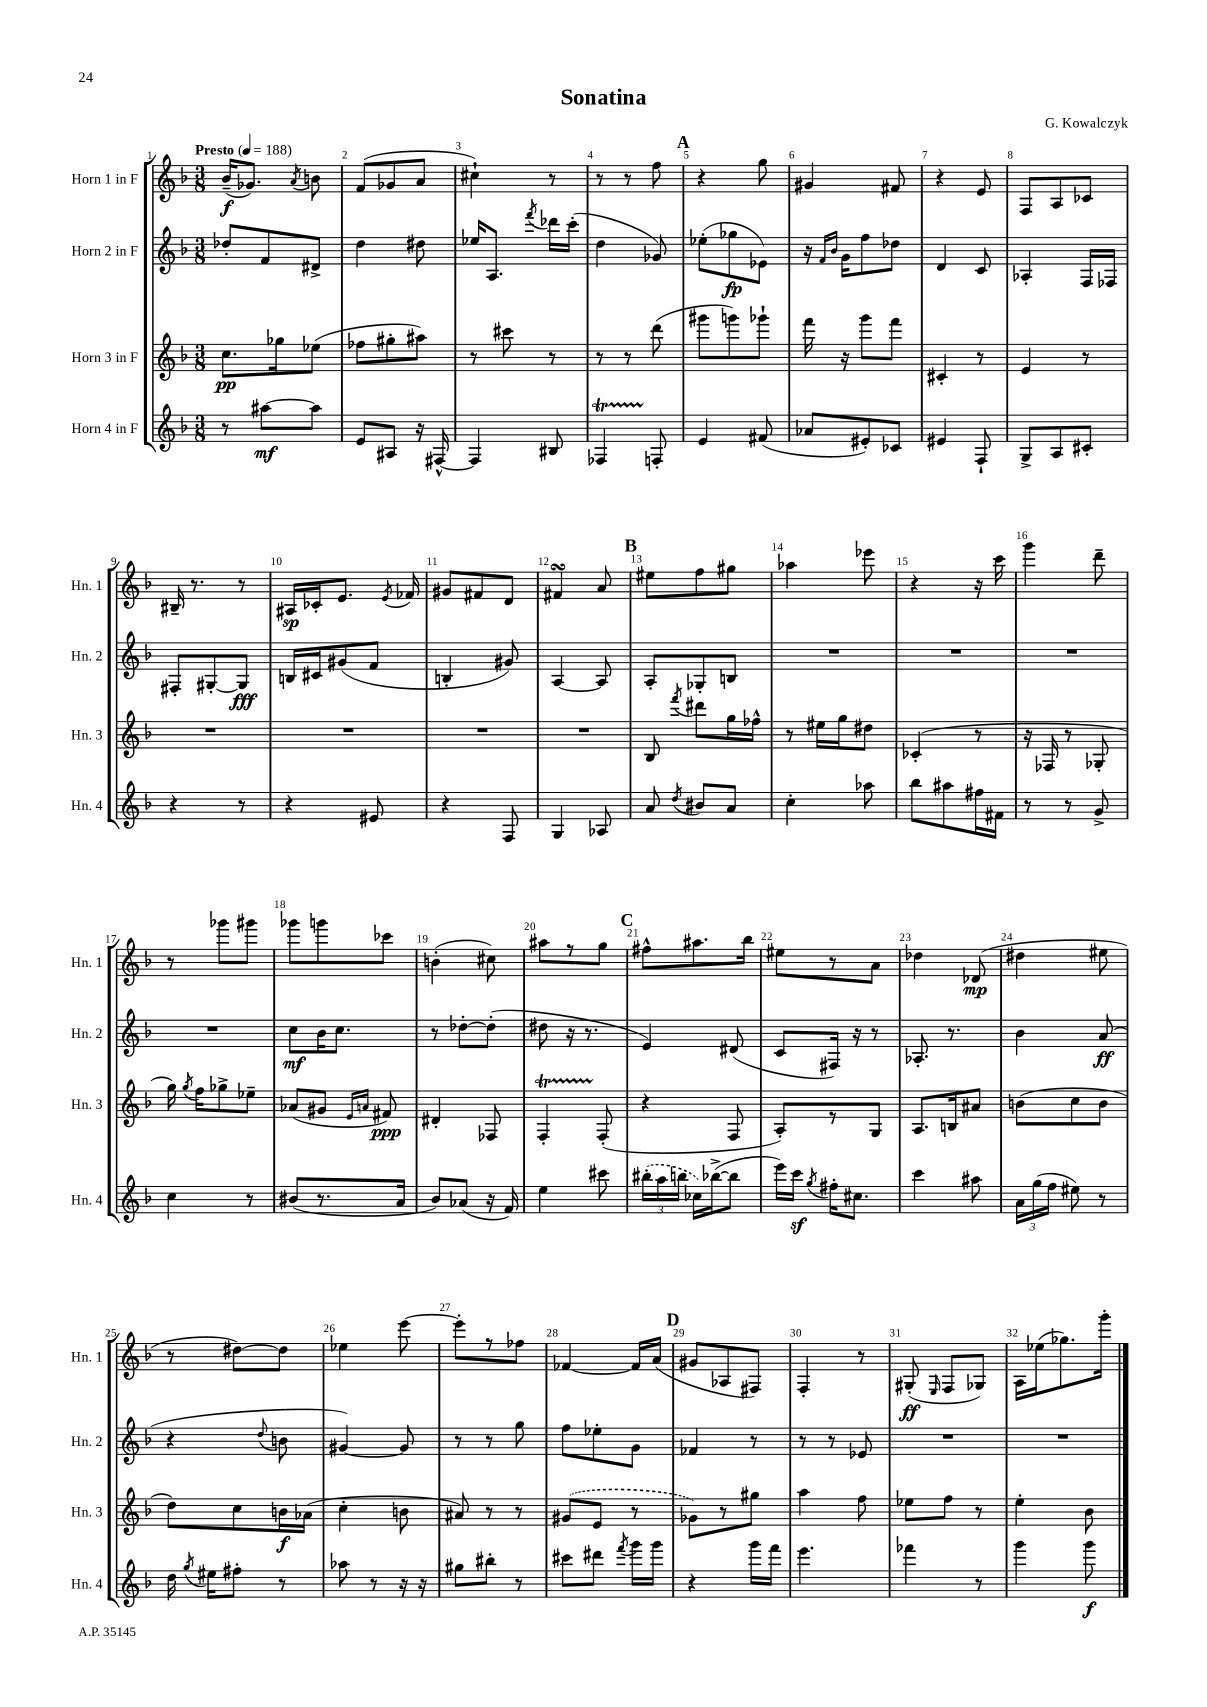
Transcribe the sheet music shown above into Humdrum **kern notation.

**kern	**dynam	**kern	**dynam	**kern	**dynam	**kern	**dynam
*part4	*part4	*part3	*part3	*part2	*part2	*part1	*part1
*staff4	*staff4	*staff3	*staff3	*staff2	*staff2	*staff1	*staff1
*I"Horn 4 in F	*	*I"Horn 3 in F	*	*I"Horn 2 in F	*	*I"Horn 1 in F	*
*I'Hn. 4	*	*I'Hn. 3	*	*I'Hn. 2	*	*I'Hn. 1	*
*clefG2	*	*clefG2	*	*clefG2	*	*clefG2	*
*k[b-]	*	*k[b-]	*	*k[b-]	*	*k[b-]	*
*M3/8	*	*M3/8	*	*M3/8	*	*M3/8	*
*MM188	*	*MM188	*	*MM188	*	*MM188	*
=1	=1	=1	=1	=1	=1	=1	=1
!	!	!	!	!	!	!LO:TX:a:B:t=Presto	!
8r	.	8.cc\L	pp	8dd-X'/L	.	(16b-~/KL	f
.	.	.	.	.	.	8.g-X/J)	.
[8aa#X\L	mf	.	.	8f/	.	.	.
.	.	16gg-X\k	.	.	.	.	.
.	.	.	.	.	.	8qa/	.
8aa#\J]	.	(8ee-X\J	.	8d#X^/J	.	8bn\	.
=2	=2	=2	=2	=2	=2	=2	=2
8e/L	.	8ff-X\L	.	4dd\	.	(8f/L	.
8A#X/J	.	8gg#X'\	.	.	.	8g-X/	.
16r	.	8aa#X\J)	.	8dd#X\	.	8a/J	.
[16F#X^^/	.	.	.	.	.	.	.
=3	=3	=3	=3	=3	=3	=3	=3
4F#/]	.	8r	.	16ee-X/KL	.	4cc#X`\)	.
.	.	.	.	8.A/J	.	.	.
.	.	8ccc#X\	.	.	.	.	.
.	.	.	.	8qfff/	.	.	.
8B#X/	.	8r	.	16ddd-X\LL	.	8r	.
.	.	.	.	(16ccc'\JJ	.	.	.
=4	=4	=4	=4	=4	=4	=4	=4
4F-XT/	.	8r	.	4dd\	.	8r	.
.	.	8r	.	.	.	8r	.
8Fn'/	.	(8ddd\	.	8g-X/)	.	8ff\	.
!!LO:REH:place=s1:t=A
=5	=5	=5	=5	=5	=5	=5	=5
4e/	.	8ggg#X\L	.	(8ee-X'\L	.	4r	.
.	.	8gggn\)	.	8gg-X\	fp	.	.
(8f#X/	.	8ggg-X`\J	.	8e-X\J)	.	8gg\	.
=6	=6	=6	=6	=6	=6	=6	=6
8a-X/L	.	16fff\	.	16r	.	4g#X/	.
.	.	.	.	16qqf/LL	.	.	.
.	.	.	.	16qqb-/JJ	.	.	.
.	.	16r	.	16g\KL	.	.	.
8e#X'/)	.	8ggg\L	.	8ff\	.	.	.
8c-X/J	.	8fff\J	.	8dd-X\J	.	8f#X/	.
=7	=7	=7	=7	=7	=7	=7	=7
4e#X/	.	4c#X'/	.	4d/	.	4r	.
8F`/	.	8r	.	8c/	.	8e/	.
=8	=8	=8	=8	=8	=8	=8	=8
8G^/L	.	4e/	.	4A-X'/	.	8F/L	.
8A/	.	.	.	.	.	8A/	.
8c#X'/J	.	8r	.	16F/LL	.	8c-X/J	.
.	.	.	.	16F-X/JJ	.	.	.
!!LO:LB:g=z
=9	=9	=9	=9	=9	=9	=9	=9
4r	.	4.r	.	8F#X'/L	.	16B#X~/	.
.	.	.	.	.	.	8.r	.
.	.	.	.	[8G#X'/	.	.	.
8r	.	.	.	8G#/J]	fff	8r	.
=10	=10	=10	=10	=10	=10	=10	=10
4r	.	4.r	.	16Bn/LL	.	16A#X/LL	sp
.	.	.	.	16c#X/J	.	16c-X'/J	.
.	.	.	.	(8g#X/	.	8.e/J	.
8e#X/	.	.	.	8f/J	.	.	.
.	.	.	.	.	.	8qe/	.
.	.	.	.	.	.	16f-X/	.
=11	=11	=11	=11	=11	=11	=11	=11
4r	.	4.r	.	4Bn'/	.	8g#X/L	.
.	.	.	.	.	.	8f#X/	.
8F/	.	.	.	8g#X/)	.	8d/J	.
=12	=12	=12	=12	=12	=12	=12	=12
4G/	.	4.r	.	[4A/	.	4f#XsSsS/	.
8A-X/	.	.	.	8A/]	.	8a/	.
!!LO:REH:place=s1:t=B
=13	=13	=13	=13	=13	=13	=13	=13
8a/	.	8B-/	.	8A'/L	.	8ee#X\L	.
8qdd/	.	8qfff/	.	.	.	.	.
8b#X/L	.	8ddd#X\L	.	8G-X'/	.	8ff\	.
8a/J	.	16gg\L	.	8Bn/J	.	8gg#X\J	.
.	.	16ff-X^^\JJ	.	.	.	.	.
=14	=14	=14	=14	=14	=14	=14	=14
4cc'\	.	8r	.	4.r	.	4aa-X\	.
.	.	16ee#X\LL	.	.	.	.	.
.	.	16gg\J	.	.	.	.	.
8aa-X\	.	8dd#X\J	.	.	.	8eee-X\	.
=15	=15	=15	=15	=15	=15	=15	=15
8bb-\L	.	(4c-X'/	.	4.r	.	4r	.
8aa#X\	.	.	.	.	.	.	.
16ff#X\L	.	8r	.	.	.	16r	.
16f#X\JJ	.	.	.	.	.	16ccc\	.
=16	=16	=16	=16	=16	=16	=16	=16
8r	.	16r	.	4.r	.	4ggg\	.
.	.	16F-X/	.	.	.	.	.
8r	.	8r	.	.	.	.	.
8g^/	.	8G-X'/	.	.	.	8ddd~\	.
!!LO:LB:g=z
=17	=17	=17	=17	=17	=17	=17	=17
4cc\	.	16gg\)	.	4.r	.	8r	.
.	.	8qgg/	.	.	.	.	.
.	.	16ff\KL	.	.	.	.	.
.	.	8gg-X^\	.	.	.	8ggg-X\L	.
8r	.	8ee-X~\J	.	.	.	8ggg#X\J	.
=18	=18	=18	=18	=18	=18	=18	=18
(8b#X/L	.	(8a-X/L	.	8cc\L	mf	8ggg-X\L	.
8.r	.	8g#X/J	.	16b-\K	.	8gggn\	.
.	.	.	.	8.cc\J	.	.	.
.	.	16qqe/LL	.	.	.	.	.
.	.	16qqan/JJ	.	.	.	.	.
.	.	8f#X/)	ppp	.	.	8ccc-X\J	.
16a/Jk	.	.	.	.	.	.	.
=19	=19	=19	=19	=19	=19	=19	=19
8b-/L)	.	4d#X'/	.	8r	.	(4bn'\	.
(8a-X/J	.	.	.	[8dd-X'\L	.	.	.
16r	.	8F-X/	.	(8dd-'\J]	.	8cc#X\)	.
16f/)	.	.	.	.	.	.	.
=20	=20	=20	=20	=20	=20	=20	=20
4ee\	.	4FT'/	.	8dd#X\	.	8aa#X\L	.
.	.	.	.	16r	.	8r	.
.	.	.	.	8.r	.	.	.
8ccc#X\	.	(8F'/	.	.	.	8gg\J	.
!!LO:REH:place=s1:t=C
=21	=21	=21	=21	=21	=21	=21	=21
(24bb#X'\LL	.	4r	.	4e/)	.	8ff#X^^\L	.
24aa\	.	.	.	.	.	.	.
24bbn\JJ	.	.	.	.	.	.	.
16cc-X\LL)	.	.	.	.	.	8.aa#X\	.
([16bb-X^\J	.	.	.	.	.	.	.
8bb-\J]	.	8F/	.	(8d#X/	.	.	.
.	.	.	.	.	.	16bb-\Jk	.
=22	=22	=22	=22	=22	=22	=22	=22
16eee\LL)	.	8A'/L)	.	8c/L	.	8ee#X\L	.
16cccz\JJ	.	.	.	.	.	.	.
8qgg/	.	.	.	.	.	.	.
16ff#X'\KL	.	8r	.	16F#X/Jk)	.	8r	.
8.cc#X\J	.	.	.	16r	.	.	.
.	.	8G/J	.	8r	.	8a\J	.
=23	=23	=23	=23	=23	=23	=23	=23
4ccc\	.	8.A/L	.	8.A-X'/	.	4dd-X\	.
.	.	16Bn/k	.	8.r	.	.	.
8aa#X\	.	8a#X/J	.	.	.	(8d-X/	mp
=24	=24	=24	=24	=24	=24	=24	=24
24a\LL	.	(8bn\L	.	4b-\	.	4dd#X\	.
(24gg\	.	.	.	.	.	.	.
24ff\JJ	.	.	.	.	.	.	.
8ee#X\)	.	8cc\	.	.	.	.	.
8r	.	8b\J	.	(8a/	ff	8ee#X\	.
!!LO:LB:g=z
=25	=25	=25	=25	=25	=25	=25	=25
16dd\	.	8dd\L)	.	4r	.	8r	.
8qgg/	.	.	.	.	.	.	.
16ee#X\KL	.	.	.	.	.	.	.
8ff#X'\J	.	8cc\	.	.	.	[8dd#X\L)	.
.	.	.	.	8qqdd/	.	.	.
8r	.	16bn\L	f	8bn\	.	8dd#\J]	.
.	.	(16a-X\JJ	.	.	.	.	.
=26	=26	=26	=26	=26	=26	=26	=26
8aa-X\	.	4cc'\	.	[4g#X/)	.	4ee-X\	.
8r	.	.	.	.	.	.	.
16r	.	8bn\	.	8g#/]	.	[8eee\	.
16r	.	.	.	.	.	.	.
=27	=27	=27	=27	=27	=27	=27	=27
8gg#X\L	.	8a#X/)	.	8r	.	8eee'\L]	.
8bb#X'\J	.	8r	.	8r	.	8r	.
8r	.	8r	.	8gg\	.	8ff-X\J	.
=28	=28	=28	=28	=28	=28	=28	=28
8ccc#X\L	.	(8g#X/L	.	8ff\L	.	[4f-X/	.
8ddd#X\J	.	8e/J	.	8ee-X'\	.	.	.
8qfff/	.	.	.	.	.	.	.
16ggg\LL	.	8r	.	8g\J	.	16f-/LL]	.
16ggg\JJ	.	.	.	.	.	(16a/JJ	.
!!LO:REH:place=s1:t=D
=29	=29	=29	=29	=29	=29	=29	=29
4r	.	8g-X\L)	.	4f-X/	.	8g#X/L	.
.	.	8r	.	.	.	8A-X/	.
16ggg\LL	.	8gg#X\J	.	8r	.	8F#X/J)	.
16fff\JJ	.	.	.	.	.	.	.
=30	=30	=30	=30	=30	=30	=30	=30
4.eee\	.	4aa\	.	8r	.	4F'/	.
.	.	.	.	8r	.	.	.
.	.	8ff\	.	8e-X/	.	8r	.
=31	=31	=31	=31	=31	=31	=31	=31
4fff-X\	.	8ee-X\L	.	4.r	.	(8G#X'/	ff
.	.	.	.	.	.	16qqE/	.
.	.	8ff\J	.	.	.	8F/L	.
8r	.	8r	.	.	.	8G-X/J)	.
=32	=32	=32	=32	=32	=32	=32	=32
4ggg\	.	4ee'\	.	4.r	.	16A\LL	.
.	.	.	.	.	.	(16ee-X\J	.
.	.	.	.	.	.	8.gg-X\)	.
8ggg\	f	8b-\	.	.	.	.	.
.	.	.	.	.	.	16ggg'\Jk	.
==	==	==	==	==	==	==	==
*-	*-	*-	*-	*-	*-	*-	*-
